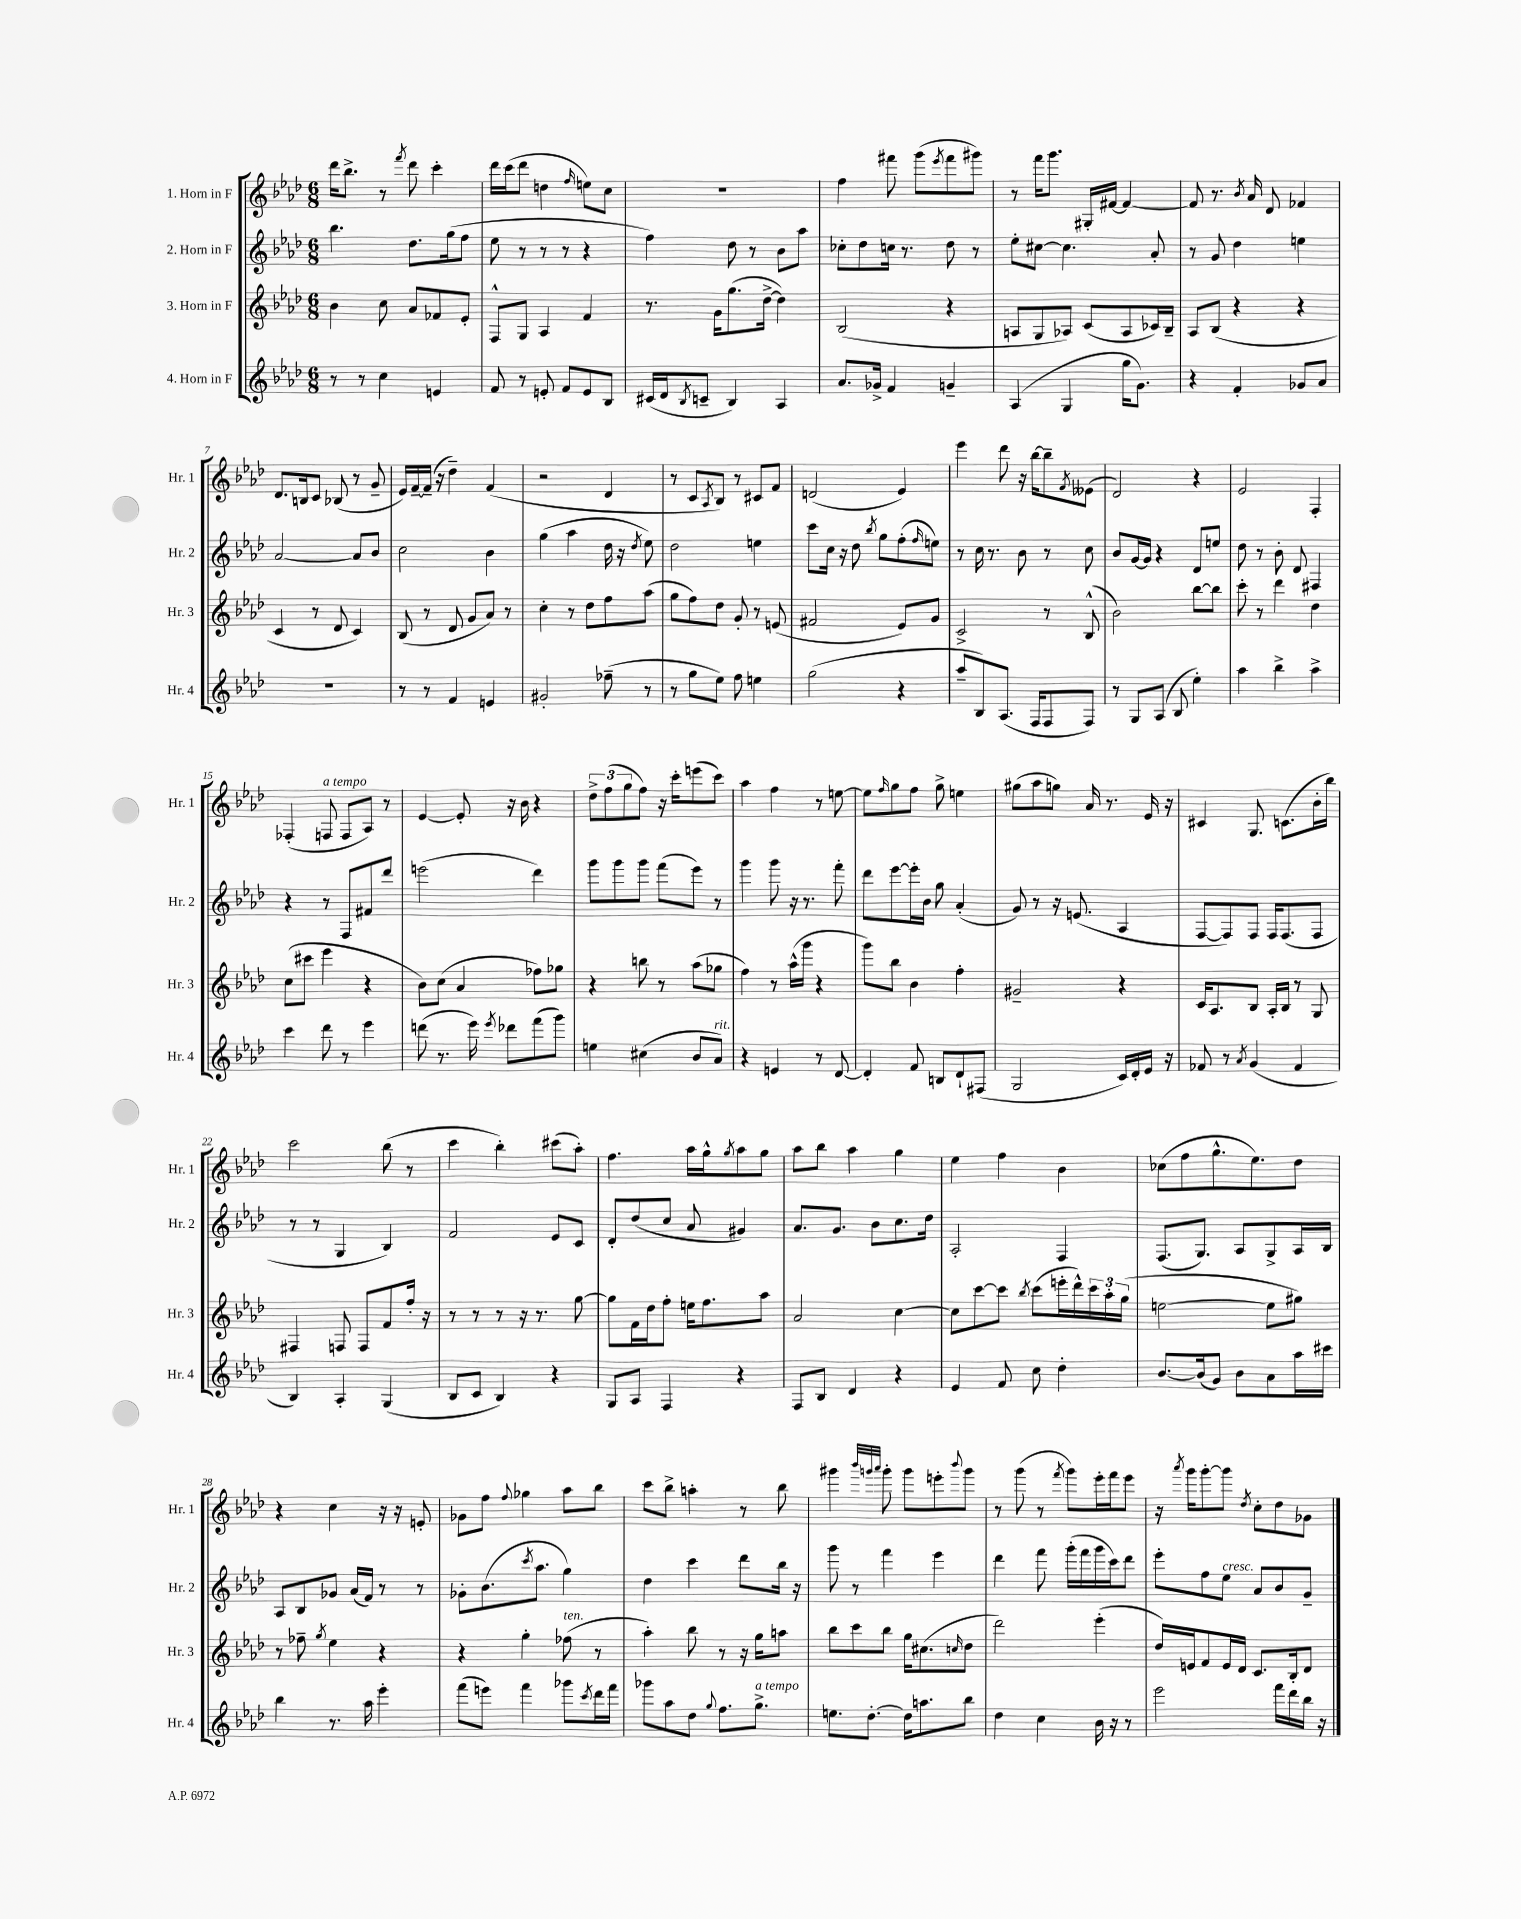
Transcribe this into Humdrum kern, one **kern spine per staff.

**kern	**kern	**kern	**kern
*staff4	*staff3	*staff2	*staff1
*clefG2	*clefG2	*clefG2	*clefG2
*k[b-e-a-d-]	*k[b-e-a-d-]	*k[b-e-a-d-]	*k[b-e-a-d-]
*M6/8	*M6/8	*M6/8	*M6/8
8r	4b-	4.bb-	16ddd-
.	.	.	8.bb-^
8r	.	.	.
4cc	8cc	.	8r
.	.	.	8qfff
.	8a-	8.dd-	8ddd-
4e	8f-	.	4ccc'
.	.	(16gg	.
.	8e-'	8ff	.
=	=	=	=
8f	8F^^	8ee-	16ddd-
.	.	.	(16ccc
8r	8G	8r	8ddd-
8e'	4A-	8r	4dd
8f	.	8r	.
.	.	.	16qqff
8e	4f	4r	8ee)
8B-	.	.	8cc
=	=	=	=
(16c#	8.r	4ff)	2.r
16d-	.	.	.
8qB-	.	.	.
8c~	.	.	.
.	16g	.	.
4B-)	(8.gg	8dd-	.
.	.	8r	.
.	[16dd-^	.	.
4A-	4dd-])	8b-	.
.	.	8aa-	.
=	=	=	=
8.a-	(2B-	8cc-'	4ff
.	.	8dd-	.
16g-^	.	.	.
4f	.	16cc	8fff#
.	.	8.r	.
.	.	.	(8ggg
.	.	.	8qeee-
4g~	4r	8dd-	8fff#
.	.	8r	8ggg#)
=	=	=	=
(4A-	8A	8ee-'	8r
.	8G	[8cc#	16fff
.	.	.	8.ggg
4G	8A-)	4.cc#]	.
.	(8c	.	16G#'
.	.	.	[16f#
16gg	8A-	.	4f#_
8.g)	.	.	.
.	16c-)	8a-'	.
.	16B-~	.	.
=	=	=	=
4r	8A-	8r	8f#]
.	(8B-	8g	8.r
4f'	4r	4dd-	.
.	.	.	8qb-
.	.	.	16a-
.	.	.	8d-
8g-	4r	4ee	4f-
8a-	.	.	.
=	=	=	=
2.r	4c	[2a-	8.d-
.	.	.	16B
.	8r	.	8c
.	8d-	.	(8B-
.	4c)	8a-]	8r
.	.	8b-	8g~
=	=	=	=
8r	(8B-	2cc	16e-)
.	.	.	[16f~
8r	8r	.	(16f~]
.	.	.	16r
4f	8d-	.	4dd-~)
.	8g	.	.
4e	8a-)	4b-	(4f
.	8r	.	.
=	=	=	=
2g#'	4cc'	(4gg	2r
.	8r	4aa-	.
.	8dd-	.	.
(8ff-~	8ff	16dd-	4d-
.	.	16r	.
.	.	8qdd-	.
8r	(8aa-	8ee-)	.
=	=	=	=
8r	8gg	2dd-	8r
8gg	8ff)	.	8c
.	.	.	8qA-
8ee-)	8dd-	.	8B-)
8ff	8g'	.	8r
4ee	8r	4ee	8c#
.	(8e	.	8f
=	=	=	=
(2gg	2f#	8ccc	(2d
.	.	16cc	.
.	.	16r	.
.	.	8dd-	.
.	.	8qbb-	.
.	.	8gg	.
4r	8e-)	(8ff'	4e-)
.	.	16qqff	.
.	8g	8ee)	.
=	=	=	=
8aa-~	2c^	8r	4eee-
8B-)	.	16cc	.
.	.	8.r	.
(8.A-	.	.	8ddd-
.	.	8b-	16r
16F	.	.	[16bb-
8F	8r	8r	8bb-~]
.	.	.	8qf
8F)	(8B-^^	8cc	(8e--
=	=	=	=
8r	2b-)	8b-	2d-)
8G	.	[16g	.
.	.	16g]	.
(8A-	.	4r	.
8B-	.	.	.
4ee-')	[8bb-	8d-	4r
.	8bb-]	8ee	.
=	=	=	=
4aa-	8ccc'	8dd-	2e-
.	8r	8r	.
4bb-^	4ddd-	8b-'	.
.	.	8d-	.
4aa-^	4dd-	4F#	4F'
=	=	=	=
4ccc	(8cc	4r	(4F-'
.	8ccc#	.	.
8ddd-	4eee-	8r	8F
8r	.	8F	8F
4eee-	4r	8f#	8A-)
.	.	8ddd-	8r
=	=	=	=
(8ddd	8b-)	(2eee	[4e-
8.r	(8cc	.	.
.	4a-	.	8e-']
16eee-)	.	.	.
8qeee-	.	.	.
8ddd-	.	.	16r
.	.	.	16b-
(8fff	8ff-)	4ddd-)	4r
8ggg)	8gg-	.	.
=	=	=	=
4ee	4r	8ggg	12dd-^
.	.	.	(12ff
.	.	8ggg	.
.	.	.	12gg
(4cc#	8bb	8ggg	8ff)
.	8r	(8fff	16r
.	.	.	16ccc'
8b-	(8aa-	8eee-)	(8eee
8a-)	8gg-	8r	8ccc)
=	=	=	=
4r	4ff)	4ggg	4aa-
4e	8r	8ggg	4ff
.	(16aa-^^	16r	.
.	16ggg	8.r	.
8r	4r	.	8r
[8d-	.	8fff'	[8ee
=	=	=	=
4d-']	8ggg)	8ddd-	8ee]
.	.	.	16qqff
.	8bb-	[8eee-	8gg
8f	4b-	16eee-']	8ff
.	.	16b-	.
8B	.	8gg	8gg^
8d-`	4ff'	(4a-'	4ee
(8F#	.	.	.
=	=	=	=
2G	2g#~	8g)	(8gg#
.	.	8r	8aa-
.	.	16r	8gg)
.	.	(8.e	.
.	.	.	16a-
.	.	.	8.r
16c)	4r	4A-	.
16d-'	.	.	.
16e-	.	.	16e-
16r	.	.	16r
=	=	=	=
8f-	16c	[8F	4c#
.	8.A-	.	.
8r	.	8F])	.
8qa-	.	.	.
(4g	8B-	8F	8.G
.	16A-'	16F	.
.	16B-	(8.F	(8.c
4f-	8r	.	.
.	8G	8F	16b-'
.	.	.	16bb-)
=	=	=	=
4B-)	4F#	8r	2ccc
.	.	8r	.
4A-'	8F	4G	.
.	8F	.	.
(4G	8f	4B-)	(8bb-
.	16ff'	.	8r
.	16r	.	.
=	=	=	=
8B-	8r	2f	4ccc
8c	8r	.	.
4B-)	8r	.	4bb-')
.	16r	.	.
.	8.r	.	.
4r	.	8e-	(8ccc#
.	[8gg	8c	8aa-')
=	=	=	=
8G	8gg]	8d-'	4.ff
8A-	16f	(8dd-	.
.	16dd-	.	.
4F	8ff'	8cc	.
.	16ee	8a-	16aa-
.	8.ff	.	16gg^^
.	.	.	8qgg
4r	.	4g#)	8aa-
.	8aa-	.	8gg
=	=	=	=
8F	2a-	8.a-	8aa-
8B-	.	.	8bb-
.	.	8.g	.
4d-	.	.	4aa-
.	.	8b-	.
4r	[4cc	8.cc	4gg
.	.	16dd-	.
=	=	=	=
4e-	8cc]	2A-'	4ee-
.	[8ccc	.	.
8f	8ccc]	.	4ff
.	8qbb-	.	.
8cc	(8ccc	.	.
4dd-'	16eee'	4F	4b-
.	16ddd-^^)	.	.
.	24ccc	.	.
.	24aa-'	.	.
.	(24gg	.	.
=	=	=	=
[8.b-	[2ee	(8.F	(8cc-
.	.	.	8ff
(16b-]	.	8.G)	.
8g)	.	.	8.gg^^
8b-	.	8A-	.
.	.	.	8.ee-)
8a-	8ee]	8G^	.
16aa-	8gg#)	16A-	8dd-
16ccc#	.	16B-	.
=	=	=	=
4bb-	8r	8A-	4r
.	8ff-~	8B-	.
.	8qgg	.	.
8.r	4ee-	8g-	4cc
.	.	(16a-	.
16aa-	.	16f)	.
4eee-'	4r	8r	16r
.	.	.	16r
.	.	8r	8e'
=	=	=	=
(8fff	4r	8g-'	8g-
8eee)	.	(8.b-	8ff
.	.	.	8qqff
4fff	4gg'	.	4gg-
.	.	8qccc	.
.	.	8.aa-	.
8ggg-	(8ff-	4gg)	8aa-
8qccc	.	.	.
16ddd-	8r	.	8bb-
16fff	.	.	.
=	=	=	=
8ggg-	4aa-')	4dd-	8ccc
8aa-	.	.	8bb-^
8dd-	8bb-	4ccc	4aa'
8qqgg	.	.	.
8.ff	8r	.	.
.	16r	8ddd-	8r
8.gg^	16gg	.	.
.	8aa	16bb-	8bb-
.	.	16r	.
=	=	=	=
8.ee	8bb-	8ggg	4ggg#
.	8ccc	8r	.
[8.dd-'	.	.	.
.	.	.	32qqbbb-
.	.	.	32qqggg
.	.	.	32qqaaa-
.	8bb-	4fff	8ggg'
16dd-]	16gg	.	8ggg
8.aa	(8.cc#	.	.
.	.	4eee-	8eee'
.	16qqcc	.	8qqbbb-
8bb-	8dd-	.	8ggg
=	=	=	=
4dd-	2ddd-)	4ddd-	8r
.	.	.	(8ggg
4cc	.	8fff	8r
.	.	.	8qfff
.	.	(16ggg'	8ggg)
.	.	16fff	.
16b-	(4eee-'	16ggg	16eee-'
16r	.	16ccc)	16fff
8r	.	8ddd-	8eee-
=	=	=	=
2eee-	16dd-)	8eee-'	16r
.	.	.	8qaaa-
.	16e	.	16ggg
.	8f	8ff	[8ggg'
.	16e	8ee-	8ggg]
.	16d-	.	.
.	.	.	8qdd-
.	8.c	8a-	8cc'
16fff	.	8b-	8dd-
16ddd-	16B-'	.	.
16bb-	8d-	8g~	8g-
16r	.	.	.
==	==	==	==
*-	*-	*-	*-
